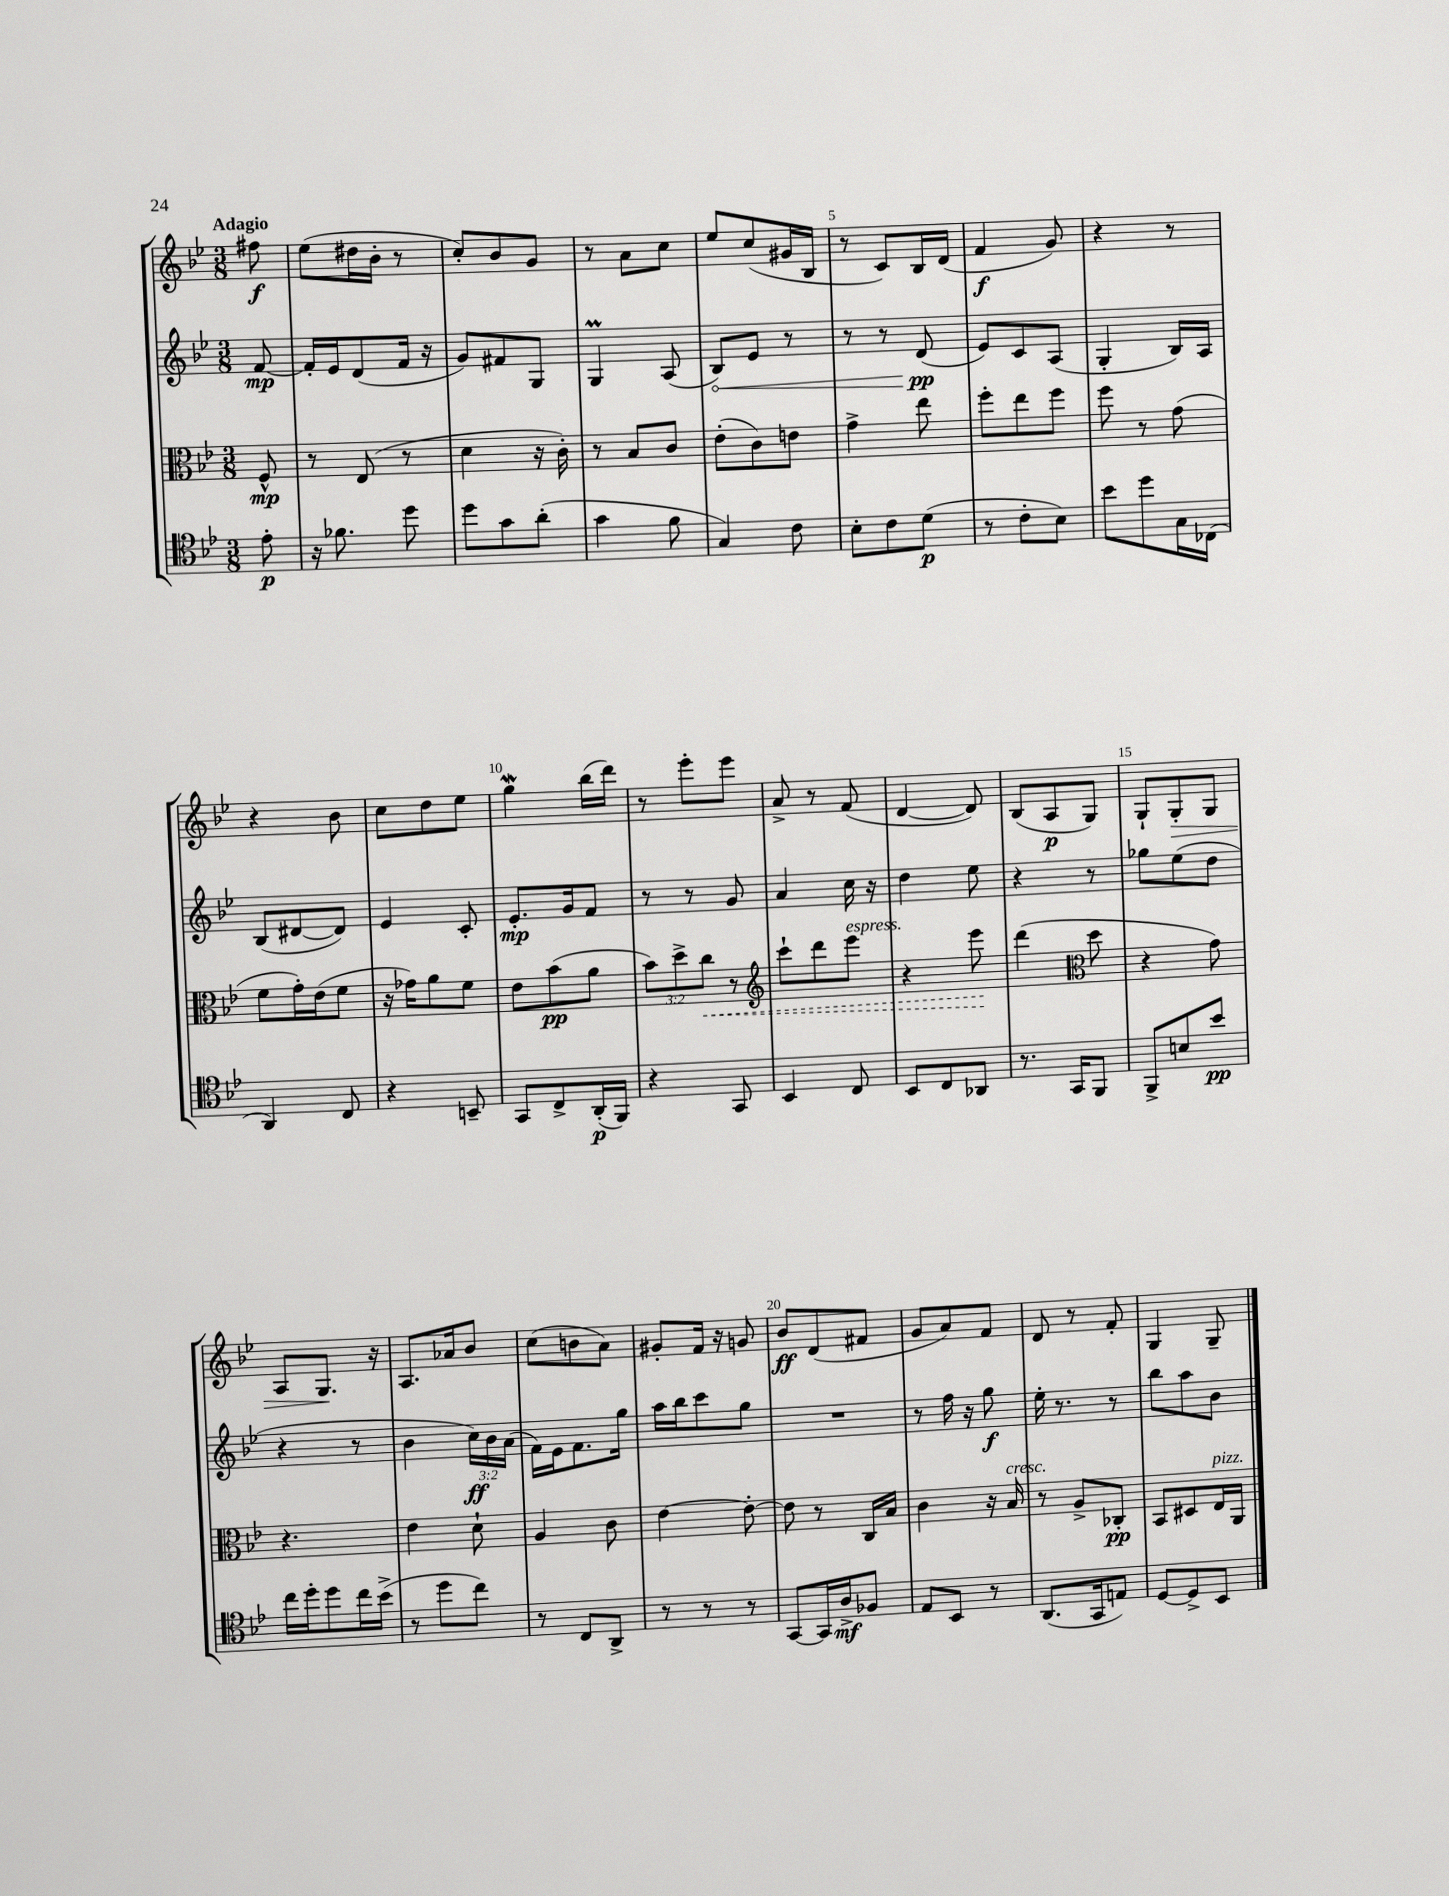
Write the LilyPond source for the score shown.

<<
\new StaffGroup <<
\new Staff = "s0" {
    \clef treble \key bes \major \numericTimeSignature \time 3/8 \partial 8 \tempo "Adagio"
    fis''8\f |
    ees''8( dis''16 bes'16-. r8 |
    c''8-.) bes'8 g'8 |
    r8 a'8 c''8 |
    ees''8 c''8( gis'16 bes16 |
    r8 c'8) bes16 d'16( |
    f'4\f g'8) |
    r4 r8 |
    r4 bes'8 |
    c''8 d''8 ees''8 |
    g''4\mordent bes''16( d'''16) |
    r8 ees'''8-. ees'''8 |
    a'8-> r8 f'8( |
    d'4~ d'8) |
    bes8( a8\p g8) |
    g8-! g8-.\> g8 |
    a8 g8.\! r16 |
    a8. aes'16 bes'8 |
    c''8( b'8 a'8) |
    gis'8-. f'16 r16 g'8 |
    bes'8\ff d'8( fis'8 |
    g'8 a'8) f'8 |
    d'8 r8 f'8-. |
    g4 g8-- \bar "|." |
}
\new Staff = "s1" {
    \clef treble \key bes \major \numericTimeSignature \time 3/8 \override Staff.TupletNumber.text = #tuplet-number::calc-fraction-text \partial 8
    f'8~\mp |
    f'16-. ees'16 d'8( f'16 r16 |
    g'8) fis'8 g8 |
    g4\prall a8( |
    \once \override Hairpin.circled-tip = ##t bes8\<) ees'8 r8 |
    r8 r8 d'8\pp\!( |
    ees'8) c'8 a8( |
    g4-. bes16) a16 |
    bes8( dis'8~ dis'8) |
    ees'4 c'8-. |
    ees'8.-.\mp g'16 f'8 |
    r8 r8 g'8 |
    a'4 c''16 r16 |
    d''4 ees''8 |
    r4 r8 |
    ges''8 ees''8( d''8 |
    r4 r8 |
    bes'4 \tuplet 3/2 { c''16\ff) bes'16 a'16( } |
    f'16) ees'16 f'8. g''16 |
    a''16 bes''16 c'''8 g''8 |
    R4. |
    r8 f''16 r16 g''8\f |
    ees''16-. r8. r8 |
    bes''8 a''8 bes'8 \bar "|." |
}
\new Staff = "s2" {
    \clef alto \key bes \major \numericTimeSignature \time 3/8 \override Staff.TupletNumber.text = #tuplet-number::calc-fraction-text \partial 8
    f8-^\mp |
    r8 ees8( r8 |
    d'4 r16 c'16-.) |
    r8 bes8 c'8 |
    ees'8-.( c'8) e'8 |
    g'4-> ees''8 |
    f''8-. ees''8 f''8 |
    f''8 r8 g'8( |
    f'8 g'16-.) ees'16( f'8 |
    r16 ges'16) a'8 f'8 |
    ees'8 bes'8\pp( a'8 |
    \tuplet 3/2 { bes'8) d''8-> \once \override Hairpin.style = #'dashed-line c''8\< } r8 |
    \clef treble c'''8-! d'''8 ees'''8^\markup { \italic "espress." } |
    r4 ees'''8\! |
    d'''4( \clef alto d''8 |
    r4 g'8) |
    r4. |
    ees'4 d'8-! |
    a4 c'8 |
    ees'4~ ees'8~-. |
    ees'8 r8 c16 bes16 |
    c'4 r16 bes16^\markup { \italic "cresc." } |
    r8 a8-> ces8-.\pp |
    bes,8 dis8 ees16^\markup { \italic "pizz." } a,16 \bar "|." |
}
\new Staff = "s3" {
    \clef tenor \key bes \major \numericTimeSignature \time 3/8 \partial 8
    ees'8-.\p |
    r16 fes'8. d''8 |
    d''8 g'8 a'8-.( |
    g'4 f'8 |
    g4) c'8 |
    bes8-. c'8 d'8\p( |
    r8 c'8-. bes8) |
    bes'8 d''8 g16 ces16( |
    a,4) c8 |
    r4 b,8-- |
    g,8 c8-> a,16-.\p( f,16) |
    r4 g,8 |
    bes,4 c8 |
    bes,8 c8 aes,8 |
    r8. g,16 f,8 |
    f,8-> b8 bes'8\pp |
    c''16 d''16-. d''8 c''16 bes'16->( |
    r8 d''8 c''8) |
    r8 c8 a,8-> |
    r8 r8 r8 |
    g,8~ g,16 a16->\mf fes8 |
    ees8 bes,8 r8 |
    a,8.( g,16 e8) |
    d8~ d8-> bes,8 \bar "|." |
}
>>
>>
\layout { \context { \Score \override BarNumber.break-visibility = ##(#f #t #t) barNumberVisibility = #(every-nth-bar-number-visible 5) } }
